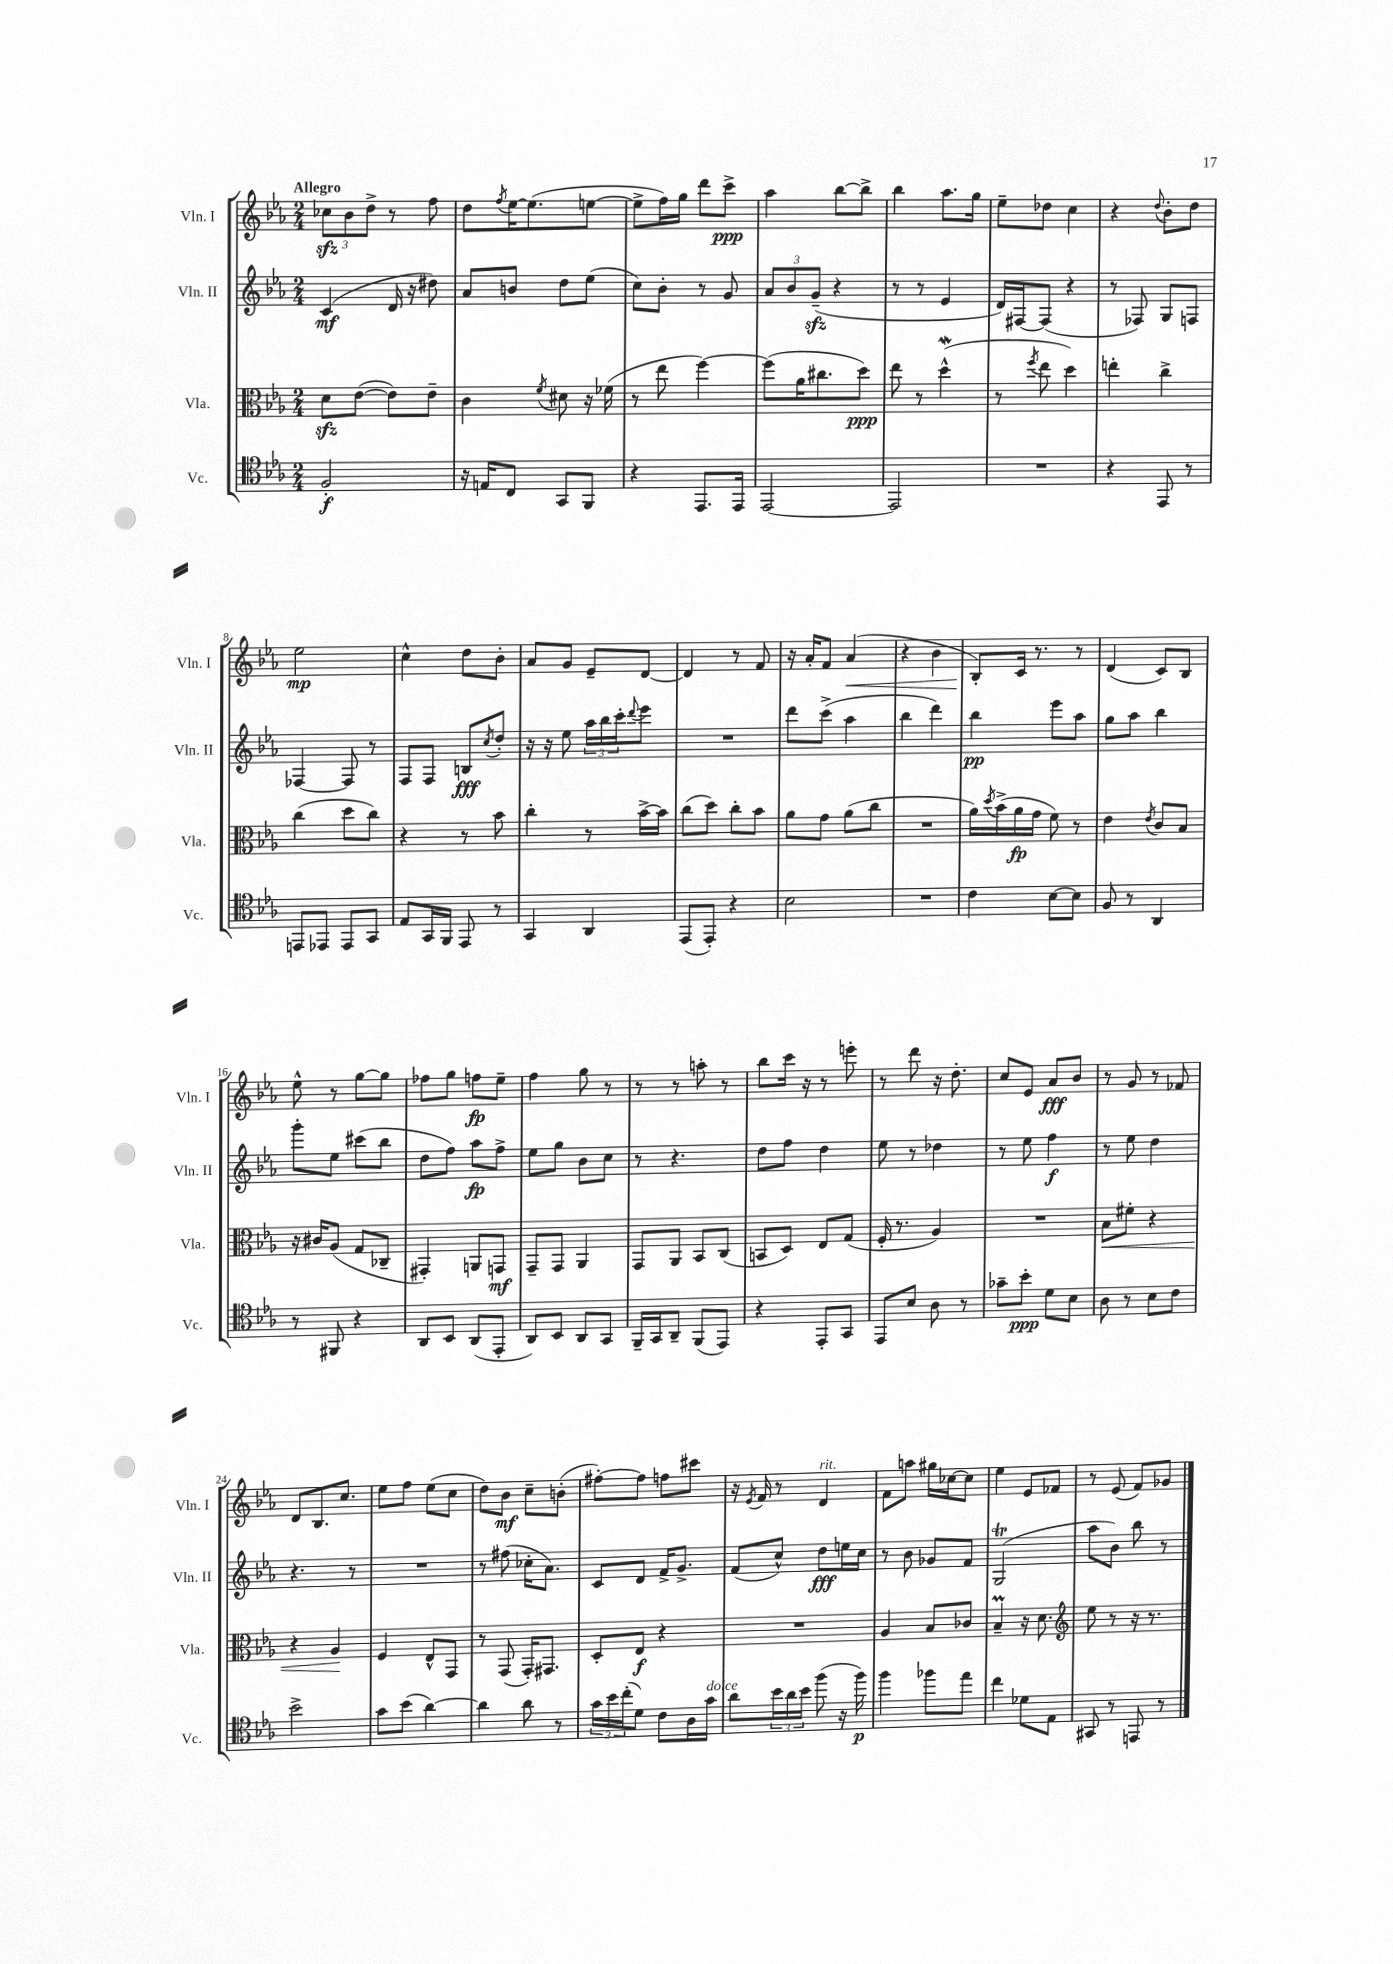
<<
\new StaffGroup <<
\new Staff = "s0" \with { instrumentName = "Vln. I" shortInstrumentName = "Vln. I" } {
    \clef treble \key ees \major \numericTimeSignature \time 2/4 \tempo "Allegro"
    \tuplet 3/2 { ces''8\sfz bes'8 d''8-> } r8 f''8 |
    d''8 \acciaccatura { f''8 } ees''16~ ees''8.( e''8~ |
    e''8-> f''16) g''16 d'''8 c'''8->\ppp |
    aes''4 bes''8~ bes''8-> |
    bes''4 aes''8. g''16 |
    ees''8-- des''8 c''4 |
    r4 \appoggiatura { d''8 } bes'8-. d''8 |
    ees''2\mp |
    c''4-^ d''8 bes'8-. |
    aes'8 g'8 ees'8-- d'8~ |
    d'4 r8 f'8 |
    r16 aes'16-. f'8 aes'4\<( |
    r4 bes'4 |
    bes8-.\!) c'16 r8. r8 |
    d'4( c'8) bes8 |
    ees''8-^ r8 g''8~ g''8 |
    fes''8 g''8 f''8\fp ees''8-- |
    f''4 g''8 r8 |
    r8 r8 a''8-. r8 |
    bes''8 c'''16 r16 r8 e'''8-. |
    r8 d'''8 r16 d''8.-. |
    c''8 ees'8 aes'8\fff bes'8 |
    r8 g'8 r8 fes'8 |
    d'8 bes8. c''8. |
    ees''8 f''8 ees''8( c''8 |
    d''8) bes'8\mf c''8-- b'8-.( |
    fis''8~-.) fis''8 f''8 cis'''8 |
    r16 \acciaccatura { ees'8 } f'16 r8 d'4^\markup { \italic "rit." } |
    f'8 a''8 gis''16 ces''16~ ces''8 |
    ees''4 ees'8 fes'8 |
    r8 ees'8( f'8) ges'8 \bar "|." |
}
\new Staff = "s1" \with { instrumentName = "Vln. II" shortInstrumentName = "Vln. II" } {
    \clef treble \key ees \major \numericTimeSignature \time 2/4
    c'4\mf( d'16 r16 dis''8) |
    aes'8 b'8 d''8 ees''8( |
    c''8) bes'8-. r8 g'8 |
    \tuplet 3/2 { aes'8 bes'8 g'8--\sfz( } r4 |
    r8 r8 ees'4 |
    d'16) fis16~ fis8( r4 |
    r8 fes8) g8 f8 |
    fes4~ fes8 r8 |
    f8 f8 b8\fff \acciaccatura { c''8 } d''8-. |
    r16 r16 ees''8 \tuplet 3/2 { aes''16 bes''16 c'''16-. } \appoggiatura { d'''8 } ees'''8 |
    R2 |
    d'''8 c'''8->( aes''4 |
    bes''4 d'''4) |
    bes''4\pp ees'''8 aes''8 |
    g''8 aes''8 bes''4 |
    g'''8-. ees''8 cis'''8( bes''8 |
    d''8 f''8) aes''8\fp f''8-> |
    ees''8 g''8 bes'8 c''8 |
    r8 r4. |
    d''8 f''8 d''4 |
    ees''8 r8 des''4 |
    r8 ees''8 f''4\f |
    r8 ees''8 d''4 |
    r4. r8 |
    R2 |
    r8 fis''8( ces''16-. aes'8.) |
    c'8 d'8 f'16-> g'8.-> |
    f'8( c''8-^) d''8\fff e''16 c''16 |
    r8 bes'8 ges'8 f'8 |
    g2\trill( |
    aes''8 bes'8) bes''8 r8 \bar "|." |
}
\new Staff = "s2" \with { instrumentName = "Vla." shortInstrumentName = "Vla." } {
    \clef alto \key ees \major \numericTimeSignature \time 2/4
    d'8\sfz ees'8~( ees'8) ees'8-- |
    c'4 \acciaccatura { f'8 } dis'8 r16 fes'16( |
    r8 ees''8 f''4~) |
    f''8( aes'16 cis''8. d''8\ppp) |
    ees''8 r8 d''4-^\mordent( |
    r8 \acciaccatura { f''8 } ees''8 d''4) |
    e''4-. c''4-> |
    c''4( d''8 c''8) |
    r4 r8 bes'8 |
    c''4-. r8 bes'16~-> bes'16 |
    c''8( d''8) c''8-. bes'8 |
    aes'8 g'8 aes'8( c''8 |
    R2 |
    aes'16) \acciaccatura { d''8 } bes'16->( aes'16\fp g'16 f'8) r8 |
    ees'4 \acciaccatura { ees'8 } c'8 bes8 |
    r16 cis'16 aes8( g8 ces8-- |
    gis,4-.) a,8 g,8\mf |
    g,8-- g,8 aes,4 |
    g,8 aes,8 bes,8 c8( |
    b,8 d8) ees8 g8( |
    f16-. r8. aes4) |
    R2 |
    bes8\< fis'8-. r4 |
    r4 aes4\! |
    f4 ees8-^ g,8 |
    r8 g,8( g,16-.) gis,8. |
    d8-. ees8\f r4 |
    R2 |
    aes4 bes8 ces'8 |
    bes4--\prall r16 d'8. |
    \clef treble ees''8 r8 r16 r8. \bar "|." |
}
\new Staff = "s3" \with { instrumentName = "Vc." shortInstrumentName = "Vc." } {
    \clef tenor \key ees \major \numericTimeSignature \time 2/4
    f2-.\f |
    r16 e16 c8 g,8 f,8 |
    r4 ees,8. ees,16 |
    ees,2~ |
    ees,2 |
    R2 |
    r4 ees,8 r8 |
    e,8 ees,8 ees,8 g,8 |
    ees8 g,16 f,16 ees,8 r8 |
    g,4 aes,4 |
    ees,8( ees,8-.) r4 |
    bes2 |
    R2 |
    c'4 bes8~ bes8 |
    f8 r8 aes,4 |
    r8 fis,8 r4 |
    aes,8 bes,8 aes,8( ees,8-. |
    aes,8) bes,8 aes,8 g,8 |
    f,16-- g,16 aes,8-- f,8( ees,8) |
    r4 ees,8-. g,8 |
    ees,8 bes8 aes8 r8 |
    ges'8-- bes'8-.\ppp d'8 bes8 |
    aes8 r8 bes8 c'8 |
    bes'2-> |
    g'8 bes'8( aes'4~) |
    aes'4 aes'8 r8 |
    \tuplet 3/2 { g'16 bes'16 c''16-.( } d'8) c'8 aes16 g'16^\markup { \italic "dolce" } |
    aes'8 \tuplet 3/2 { bes'16 aes'16 bes'16 } f''8( r16 f''16\p) |
    f''4 fes''8 ees''8 |
    c''4 des'8 ees8 |
    gis,8 r8 e,8 r8 \bar "|." |
}
>>
>>
